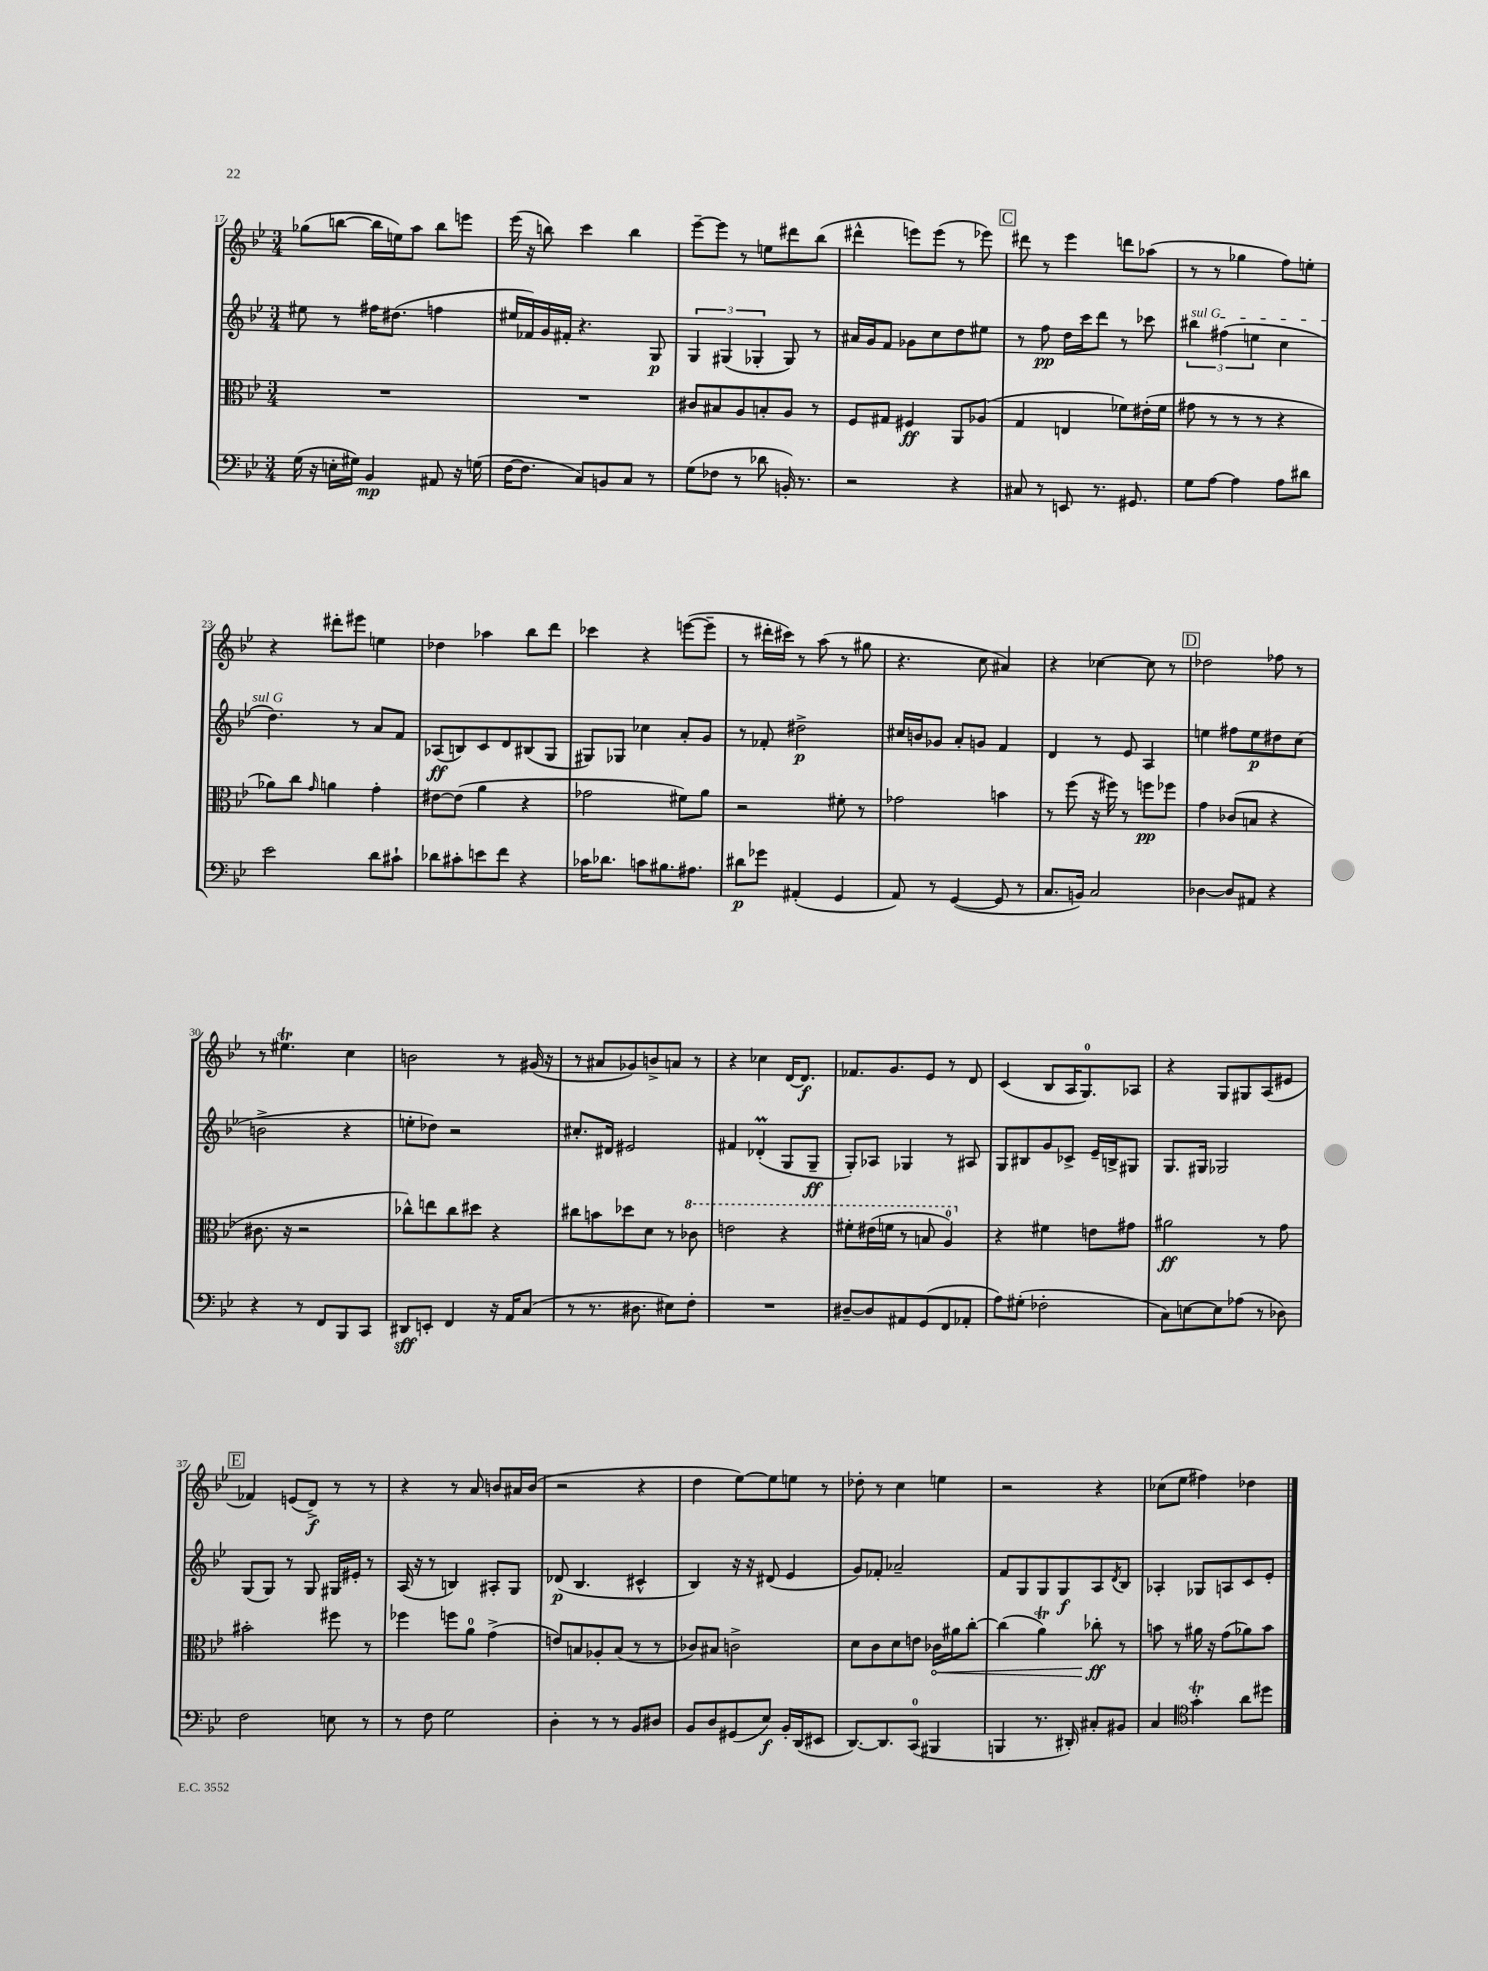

**kern	**dynam	**kern	**dynam	**kern	**dynam	**kern	**dynam
*part4	*part4	*part3	*part3	*part2	*part2	*part1	*part1
*staff4	*staff4	*staff3	*staff3	*staff2	*staff2	*staff1	*staff1
*clefF4	*	*clefC3	*	*clefG2	*	*clefG2	*
*k[b-e-]	*	*k[b-e-]	*	*k[b-e-]	*	*k[b-e-]	*
*M3/4	*	*M3/4	*	*M3/4	*	*M3/4	*
=17	=17	=17	=17	=17	=17	=17	=17
(16G\	.	2.r	.	8ee#X\	.	(8gg-X\L	.
16r	.	.	.	.	.	.	.
16En'\LL	.	.	.	8r	.	[8bbn\J	.
16G#X\JJ)	.	.	.	.	.	.	.
4BB-/	mp	.	.	16ff#X\KL	.	16bb\LL]	.
.	.	.	.	(8.dd#X\J	.	16een\J)	.
.	.	.	.	.	.	8aa\J	.
8AA#X/	.	.	.	4ffn\	.	8bb\L	.
16r	.	.	.	.	.	8eeen\J	.
(16Gn\	.	.	.	.	.	.	.
=18	=18	=18	=18	=18	=18	=18	=18
[16F\KL	.	2.r	.	16ee#X/LL	.	(16eee-\	.
8.F\J]	.	.	.	16f-X/)	.	16r	.
.	.	.	.	16g/	.	8bbn\)	.
.	.	.	.	16f#X'/JJ	.	.	.
8C/L)	.	.	.	4.r	.	4ccc\	.
8BBn/	.	.	.	.	.	.	.
8C/J	.	.	.	.	.	4bb\	.
8r	.	.	.	8G/	p	.	.
=19	=19	=19	=19	=19	=19	=19	=19
(8G\L	.	8c#X/L	.	6G/	.	[8eee-~\L	.
8F-X\J	.	8B#X/	.	.	.	8eee-\J]	.
.	.	.	.	(6G#X/	.	.	.
8r	.	8A/	.	.	.	8r	.
.	.	.	.	6G-X'/	.	.	.
8d-X\	.	8Bn'/	.	.	.	8een\L	.
16BBn'/)	.	8A/J	.	8G-/)	.	8ddd#X\	.
8.r	.	.	.	.	.	.	.
.	.	8r	.	8r	.	(8bb-\J	.
=20	=20	=20	=20	=20	=20	=20	=20
2r	.	8F/L	.	16a#X/LL	.	4ddd#X^^\	.
.	.	.	.	16g/J	.	.	.
.	.	8G#X/J	.	8f/J	.	.	.
.	.	4F#X/	ff	8g-X\L	.	8eeen\L)	.
.	.	.	.	8cc\	.	(8eee\J	.
4r	.	8AA/L	.	8dd\	.	8r	.
.	.	(8A-X/J	.	8ee#X\J	.	8eee-X\)	.
!!LO:REH:place=s1:t=C
=21	=21	=21	=21	=21	=21	=21	=21
8C#X/	.	4G/	.	8r	.	8ddd#X\	.
8r	.	.	.	8ff\	pp	8r	.
8EEn/	.	4En/	.	16dd\LL	.	4eee-\	.
.	.	.	.	16ccc\J	.	.	.
8.r	.	.	.	8ddd\J	.	.	.
.	.	8f-X\L)	.	8r	.	8dddn\L	.
8.GG#X/	.	.	.	.	.	.	.
.	.	(16e#X'\L	.	8ccc-X\	.	(8aa-X\J	.
.	.	16f-\JJ	.	.	.	.	.
=22	=22	=22	=22	=22	=22	=22	=22
!	!	!	!	!LO:TX:a:i:t=sul G	!	!	!
8G\L	.	8g#X\	.	6bb#X\	.	8r	.
[8A\J	.	8r	.	.	.	8r	.
.	.	.	.	(6ff#X\	.	.	.
4A\]	.	8r	.	.	.	4gg-X\	.
.	.	.	.	6een\	.	.	.
.	.	8r	.	.	.	.	.
8A\L	.	4r	.	4cc\	.	8ff\L)	.
8d#X\J	.	.	.	.	.	8een'\J	.
!!LO:LB:g=z
=23	=23	=23	=23	=23	=23	=23	=23
2e-\	.	8a-X\L)	.	4.dd\)	.	4r	.
.	.	8cc\J	.	.	.	.	.
.	.	16qqg/	.	.	.	.	.
.	.	4an\	.	.	.	8ddd#X'\L	.
.	.	.	.	8r	.	8eee#X\J	.
8d\L	.	4g'\	.	8a/L	.	4een\	.
8c#X`\J	.	.	.	8f/J	.	.	.
=24	=24	=24	=24	=24	=24	=24	=24
8d-X\L	.	[8e#X\L	.	(8A-X/L	ff	4dd-X\	.
8c#X'\	.	(8e#\J]	.	8Bn/)	.	.	.
8en\	.	4a\	.	8c/	.	4aa-X\	.
8f\J	.	.	.	8d/	.	.	.
4r	.	4r	.	(8B#X/	.	8bb-\L	.
.	.	.	.	8G/J	.	8ddd\J	.
=25	=25	=25	=25	=25	=25	=25	=25
16c-X\KL	.	2g-X\	.	8G#X/L)	.	4ccc-X\	.
8.d-X\J	.	.	.	.	.	.	.
.	.	.	.	8G-X/J	.	.	.
8cn\L	.	.	.	4cc-X\	.	4r	.
8.B#X\	.	.	.	.	.	.	.
.	.	8f#X\L)	.	8a'/L	.	([8eeen\L	.
8.A#X\J	.	.	.	.	.	.	.
.	.	8a\J	.	8g/J	.	8eee~\J]	.
=26	=26	=26	=26	=26	=26	=26	=26
8d#X\L	p	2r	.	8r	.	8r	.
8g-X\J	.	.	.	8f-X'/	.	16ddd#X'\LL	.
.	.	.	.	.	.	16ccc#X\JJ)	.
(4AA#X'/	.	.	.	2dd#X^\	p	8r	.
.	.	.	.	.	.	(8aa\	.
4GG/	.	8f#X'\	.	.	.	8r	.
.	.	8r	.	.	.	8gg#X\	.
=27	=27	=27	=27	=27	=27	=27	=27
8AA/)	.	2g-X\	.	16cc#X/LL	.	4.r	.
.	.	.	.	16bn/J	.	.	.
8r	.	.	.	8g-X/J	.	.	.
([4GG/	.	.	.	8a'/L	.	.	.
.	.	.	.	8gn/J	.	8cc\	.
8GG/]	.	4bn\	.	4f/	.	4a#X/)	.
8r	.	.	.	.	.	.	.
=28	=28	=28	=28	=28	=28	=28	=28
8.C/L	.	8r	.	4d/	.	4r	.
.	.	(8ff\	.	.	.	.	.
16BBn/Jk)	.	.	.	.	.	.	.
2C/	.	16r	.	8r	.	[4cc-X\	.
.	.	16ff#X\)	.	.	.	.	.
.	.	8r	.	8e-/	.	.	.
.	.	8ffn\L	pp	4A/	.	8cc-\]	.
.	.	8ff-X\J	.	.	.	8r	.
!!LO:REH:place=s1:t=D
=29	=29	=29	=29	=29	=29	=29	=29
[4D-X\	.	4g\	.	4een\	.	2dd-X\	.
8D-/L]	.	(8c-X/L	.	8ff#X\L	.	.	.
8AA#X/J	.	8Bn/J	.	8ee\	p	.	.
4r	.	4r	.	8dd#X\	.	8ff-X\	.
.	.	.	.	(8cc\J	.	8r	.
!!LO:LB:g=z
=30	=30	=30	=30	=30	=30	=30	=30
4r	.	8.c#X\	.	2bn^\	.	8r	.
.	.	.	.	.	.	4.ee#Xt\	.
.	.	16r	.	.	.	.	.
8r	.	2r	.	.	.	.	.
8FF/L	.	.	.	.	.	.	.
8BBB-/	.	.	.	4r	.	4cc\	.
8CC/J	.	.	.	.	.	.	.
=31	=31	=31	=31	=31	=31	=31	=31
8DD#X/L	sff	8cc-X^^\L)	.	8een'\L	.	2bn\	.
8EEn'/J	.	8een\	.	8dd-X\J)	.	.	.
4FF/	.	8cc-\	.	2r	.	.	.
.	.	8dd#X\J	.	.	.	.	.
16r	.	4r	.	.	.	8r	.
16AA/KL	.	.	.	.	.	.	.
(8C/J	.	.	.	.	.	(16g#X/	.
.	.	.	.	.	.	16r	.
=32	=32	=32	=32	=32	=32	=32	=32
8r	.	8cc#X\L	.	8.cc#X'/L	.	8r	.
8.r	.	8bn\	.	.	.	8a#X/L	.
.	.	.	.	16d#X/Jk	.	.	.
.	.	8dd-X\	.	2e#X/	.	8g-X/)	.
8.D#X\	.	.	.	.	.	.	.
.	.	8d\J	.	.	.	8bn^/	.
8E#X\L)	.	8r	.	.	.	8an/J	.
*	*	*8va	*	*	*	*	*
8F'\J	.	8cc-X\	.	.	.	8r	.
=33	=33	=33	=33	=33	=33	=33	=33
2.r	.	2een\	.	4f#X/	.	4r	.
.	.	.	.	(4d-XM'/	.	4cc-X\	.
.	.	4r	.	8G/L	.	[16d/KL	.
.	.	.	.	.	.	8.d/J]	f
.	.	.	.	8G~/J	ff	.	.
=34	=34	=34	=34	=34	=34	=34	=34
[8D#X~/L	.	8ff#X'\L	.	8G'/L)	.	8.f-X/L	.
8D#/]	.	(16ee#X\L	.	8A-X/J	.	.	.
.	.	16ffn\JJ	.	.	.	8.g/	.
8AA#X/	.	8r	.	4G-X/	.	.	.
(8GG/	.	8bn/	.	.	.	8e-/J	.
8FF/	.	4a/)	.	8r	.	8r	.
8AA-X'/J	.	.	.	8A#X/	.	8d/	.
=35	=35	=35	=35	=35	=35	=35	=35
*	*	*X8va	*	*	*	*	*
8A\L)	.	4r	.	8G/L	.	(4c/	.
(8G#X'\J	.	.	.	8B#X/	.	.	.
2F-X'\	.	4f#X\	.	8g/	.	8B-/L	.
.	.	.	.	8c-X^/J	.	16A/K	.
.	.	.	.	.	.	8.G/)	.
.	.	8en\L	.	16e-~/LL	.	.	.
.	.	.	.	16Bn^/J	.	.	.
.	.	8g#X\J	.	8G#X/J	.	8A-X/J	.
=36	=36	=36	=36	=36	=36	=36	=36
8C\L)	.	2a#X\	ff	8.G/L	.	4r	.
[8En\	.	.	.	.	.	.	.
.	.	.	.	16G#X/Jk	.	.	.
8E\]	.	.	.	2G-X/	.	8G/L	.
(8A-X\J	.	.	.	.	.	8G#X/	.
8r	.	8r	.	.	.	(8A/	.
8D-X\)	.	8g\	.	.	.	8e#X/J	.
!!LO:LB:g=z
!!LO:REH:place=s1:t=E
=37	=37	=37	=37	=37	=37	=37	=37
2F\	.	2b#X'\	.	(8G/L	.	4f-X/)	.
.	.	.	.	8G/J)	.	.	.
.	.	.	.	8r	.	(8en/L	.
.	.	.	.	8G/	.	8d^/J)	f
8En\	.	8ff#X\	.	16G#X/LL	.	8r	.
.	.	.	.	16e#X'/JJ	.	.	.
8r	.	8r	.	8r	.	8r	.
=38	=38	=38	=38	=38	=38	=38	=38
8r	.	4ff-X\	.	(16A/	.	4r	.
.	.	.	.	16r	.	.	.
8F\	.	.	.	8r	.	.	.
2G\	.	8ffn\L	.	4Bn/)	.	8r	.
.	.	8a\J	.	.	.	8a/	.
.	.	(4g^\	.	8A#X'/L	.	8bn/L	.
.	.	.	.	8G/J	.	16a#X/L	.
.	.	.	.	.	.	(16b/JJ	.
=39	=39	=39	=39	=39	=39	=39	=39
4D'\	.	8en/L)	.	(8d-X/	p	2r	.
.	.	8Bn/	.	4.B-/	.	.	.
8r	.	8A-X'/	.	.	.	.	.
8r	.	(8B/J	.	.	.	.	.
8BB-/L	.	8r	.	4c#X^^/	.	4r	.
8D#X/J	.	8r	.	.	.	.	.
=40	=40	=40	=40	=40	=40	=40	=40
8BB-/L	.	8c-X/L)	.	4B-/)	.	4dd\	.
8D/	.	8B#X/J	.	.	.	.	.
(8GG#X/	.	2cn^\	.	16r	.	[8ee-\L)	.
.	.	.	.	16r	.	.	.
8E-/J)	f	.	.	(8d#X/	.	8ee-\]	.
16BB-'/LL	.	.	.	4e-/	.	8een\J	.
(16DD/J	.	.	.	.	.	.	.
8EE#X/J	.	.	.	.	.	8r	.
=41	=41	=41	=41	=41	=41	=41	=41
[8.DD/L)	.	8d\L	.	8g/L)	.	8dd-X'\	.
.	.	8c\	.	8f-X'/J	.	8r	.
8.DD/]	.	.	.	.	.	.	.
.	.	8d\	.	2a-X~/	.	4cc\	.
(8CC/J	.	8en\J	.	.	.	.	.
!	!	!	!LO:HP:b	!	!	!	!
4BBB#X/	.	16c-X\LL	<	.	.	4een\	.
.	.	16a#X\J	.	.	.	.	.
.	.	[8cc'\J	.	.	.	.	.
=42	=42	=42	=42	=42	=42	=42	=42
4BBBn/	.	(4cc\]	.	8f/L	.	2r	.
.	.	.	.	8G/	.	.	.
8.r	.	4at\)	.	8G/	.	.	.
.	.	.	.	8G/	f	.	.
16DD#X'/)	.	.	.	.	.	.	.
8C#X'/L	.	8cc-X'\	ff	8A/	.	4r	.
.	.	.	.	8qd/	.	.	.
8BB#X/J	.	8r	[	8B-/J	.	.	.
=43	=43	=43	=43	=43	=43	=43	=43
4C/	.	8bn\	.	4A-X'/	.	(8cc-X\L	.
.	.	8r	.	.	.	8ee-\J	.
*clefC4	*	*	*	*	*	*	*
4gT'\	.	16a#X\	.	8G-X/L	.	4ff#X\)	.
.	.	16r	.	.	.	.	.
.	.	(8g\L	.	8An/	.	.	.
8a\L	.	8a-X\)	.	8c/	.	4dd-X\	.
8dd#X\J	.	8b\J	.	8e-'/J	.	.	.
==	==	==	==	==	==	==	==
*-	*-	*-	*-	*-	*-	*-	*-
